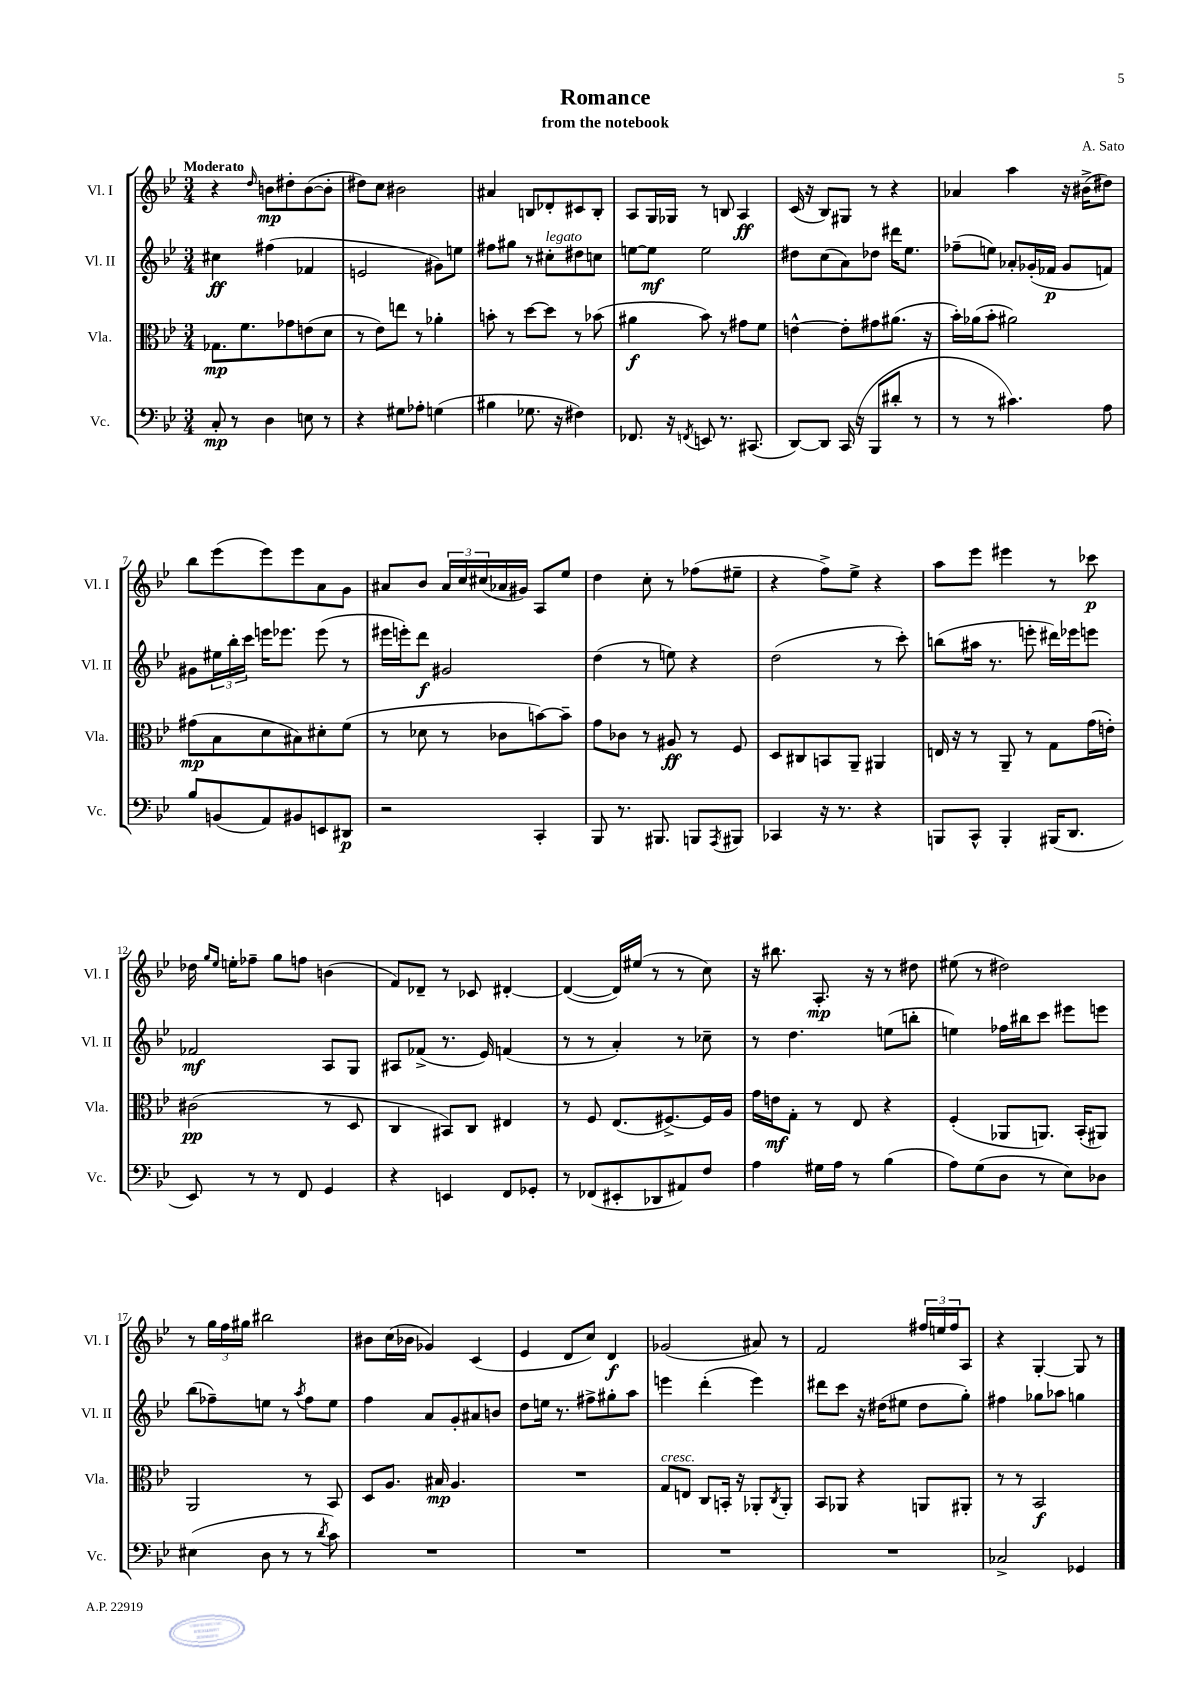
\header { title = "Romance" composer = "A. Sato" subtitle = "from the notebook" }
<<
\new StaffGroup <<
\new Staff = "s0" \with { instrumentName = "Vl. I" shortInstrumentName = "Vl. I" } {
    \clef treble \key bes \major \numericTimeSignature \time 3/4 \tempo "Moderato"
    r4 \grace { d''16 } b'8\mp dis''8-. b'8~( b'8-. |
    dis''8) c''8 bis'2 |
    ais'4 b8 des'8-. cis'8 b8-. |
    a8 g16 ges16 r8 b8 a4\ff |
    c'16( r16 bes8) gis8 r8 r4 |
    aes'4 a''4 r16 bis'16->( dis''8) |
    bes''8 ees'''8( ees'''8) ees'''8 a'8 g'8 |
    ais'8 bes'8 \tuplet 3/2 { ais'16 c''16 cis''16( } aes'16 gis'16) a8 ees''8 |
    d''4 c''8-. r8 fes''8( eis''8-- |
    r4 f''8->) ees''8-> r4 |
    a''8 ees'''8 eis'''4 r8 ces'''8\p |
    des''16 \grace { g''16 ees''16 } e''16-. fes''8-- g''8 f''8 b'4( |
    f'8) des'8-- r8 ces'8 dis'4~-. |
    dis'4~( dis'16) eis''16( r8 r8 c''8) |
    r16 bis''8. a8.-.\mp r16 r8 dis''8 |
    eis''8( r8 dis''2) |
    r8 \tuplet 3/2 { g''16 f''16 gis''16 } bis''2 |
    bis'8 c''16( bes'16 ges'4) c'4( |
    ees'4 d'8 c''8) d'4\f |
    ges'2( ais'8) r8 |
    f'2 \tuplet 3/2 { fis''16 e''16 fis''16 } a8 |
    r4 g4~-. g8 r8 \bar "|." |
}
\new Staff = "s1" \with { instrumentName = "Vl. II" shortInstrumentName = "Vl. II" } {
    \clef treble \key bes \major \numericTimeSignature \time 3/4
    cis''4\ff fis''4( fes'4 |
    e'2 gis'8) e''8 |
    fis''8 gis''8 r8 cis''8-.^\markup { \italic "legato" } dis''8 c''8 |
    e''8~ e''8\mf e''2 |
    dis''8 c''8( a'8) des''8 dis'''16 ees''8. |
    fes''8--( e''8) aes'8-. ges'16-.( fes'16\p ges'8 f'8) |
    gis'8 \tuplet 3/2 { eis''16 bes''16-. c'''16 } e'''16 ees'''8. ees'''8( r8 |
    eis'''16 e'''16-.) d'''8\f gis'2 |
    d''4( r8 e''8) r4 |
    d''2( r8 c'''8-.) |
    b''8( ais''16 r8. e'''8-. dis'''16) ees'''16 e'''8 |
    fes'2\mf a8 g8 |
    ais8 fes'8->( r8. ees'16) f'4( |
    r8 r8 a'4-.) r8 ces''8-- |
    r8 d''4. e''8( b''8-. |
    e''4) fes''16 bis''16 c'''8 eis'''8 e'''8 |
    bes''8( fes''8--) e''8 r8 \acciaccatura { a''8 } fes''8 e''8 |
    f''4 a'8 g'8-. ais'8 b'8 |
    d''8 e''16 r8. fis''8-> gis''8-. a''8 |
    e'''4 d'''4-.( e'''4) |
    dis'''8 c'''8 r16 dis''16( eis''8 dis''8 g''8-.) |
    fis''4 ges''8 aes''8 g''4 \bar "|." |
}
\new Staff = "s2" \with { instrumentName = "Vla." shortInstrumentName = "Vla." } {
    \clef alto \key bes \major \numericTimeSignature \time 3/4
    ges8.\mp f'8. ges'8 e'8( d'8 |
    r8 ees'8) e''8 r8 aes'4-. |
    b'8-. r8 d''8~ d''8 r8 bes'8( |
    ais'4\f bes'8) r8 gis'8 f'8 |
    e'4~-^ e'8-. gis'8 ais'8.( r16 |
    bes'16-.) aes'16( bes'8-. ais'2) |
    gis'8\mp( bes8 d'8 bis8) dis'8-. f'8( |
    r8 des'8 r8 ces'8 b'8~) b'8-- |
    g'8 ces'8 r8 ais8\ff r8 f8 |
    d8 cis8 b,8 a,8-- ais,4 |
    e16 r16 r8 a,8-- r8 g8 g'16( e'16-.) |
    cis'2\pp( r8 d8 |
    c4 bis,8) c8 eis4 |
    r8 f8 ees8.( fis8.~->) fis16 a16 |
    g'16 e'16\mf g8-. r8 ees8 r4 |
    f4-.( aes,8 a,8.) bes,16-.( ais,8) |
    a,2 r8 bes,8 |
    d8 a8. bis16\mp a4. |
    R2. |
    g8^\markup { \italic "cresc." } e8 c8 b,16-. r16 aes,8-. \acciaccatura { c8 } aes,8-. |
    bes,8 aes,8 r4 a,8 ais,8-. |
    r8 r8 bes,2\f \bar "|." |
}
\new Staff = "s3" \with { instrumentName = "Vc." shortInstrumentName = "Vc." } {
    \clef bass \key bes \major \numericTimeSignature \time 3/4
    c8-.\mp r8 d4 e8 r8 |
    r4 gis8 aes8-. g4( |
    bis4 ges8. r16 fis4) |
    fes,8. r16 \acciaccatura { f,8 } e,8 r8. cis,8.( |
    d,8~) d,8 c,16( r16 bes,,8 dis'8-. r8 |
    r8 r8 cis'4.) a8 |
    bes8 b,8( a,8) bis,8 e,8 dis,8\p |
    r2 c,4-. |
    bes,,8 r8. bis,,8. b,,8 \acciaccatura { a,,8 } bis,,8 |
    ces,4 r16 r8. r4 |
    b,,8 c,8-^ b,,4-. bis,,16( d,8. |
    ees,8) r8 r8 f,8 g,4 |
    r4 e,4 f,8 ges,8-. |
    r8 fes,8( eis,8-. des,8 ais,8) f8 |
    a4 gis16 a16 r8 bes4( |
    a8) g8( d8 r8 ees8) des8 |
    eis4( d8 r8 r8 \acciaccatura { d'8 } c'8) |
    R2. |
    R2. |
    R2. |
    R2. |
    ces2-> ges,4 \bar "|." |
}
>>
>>
